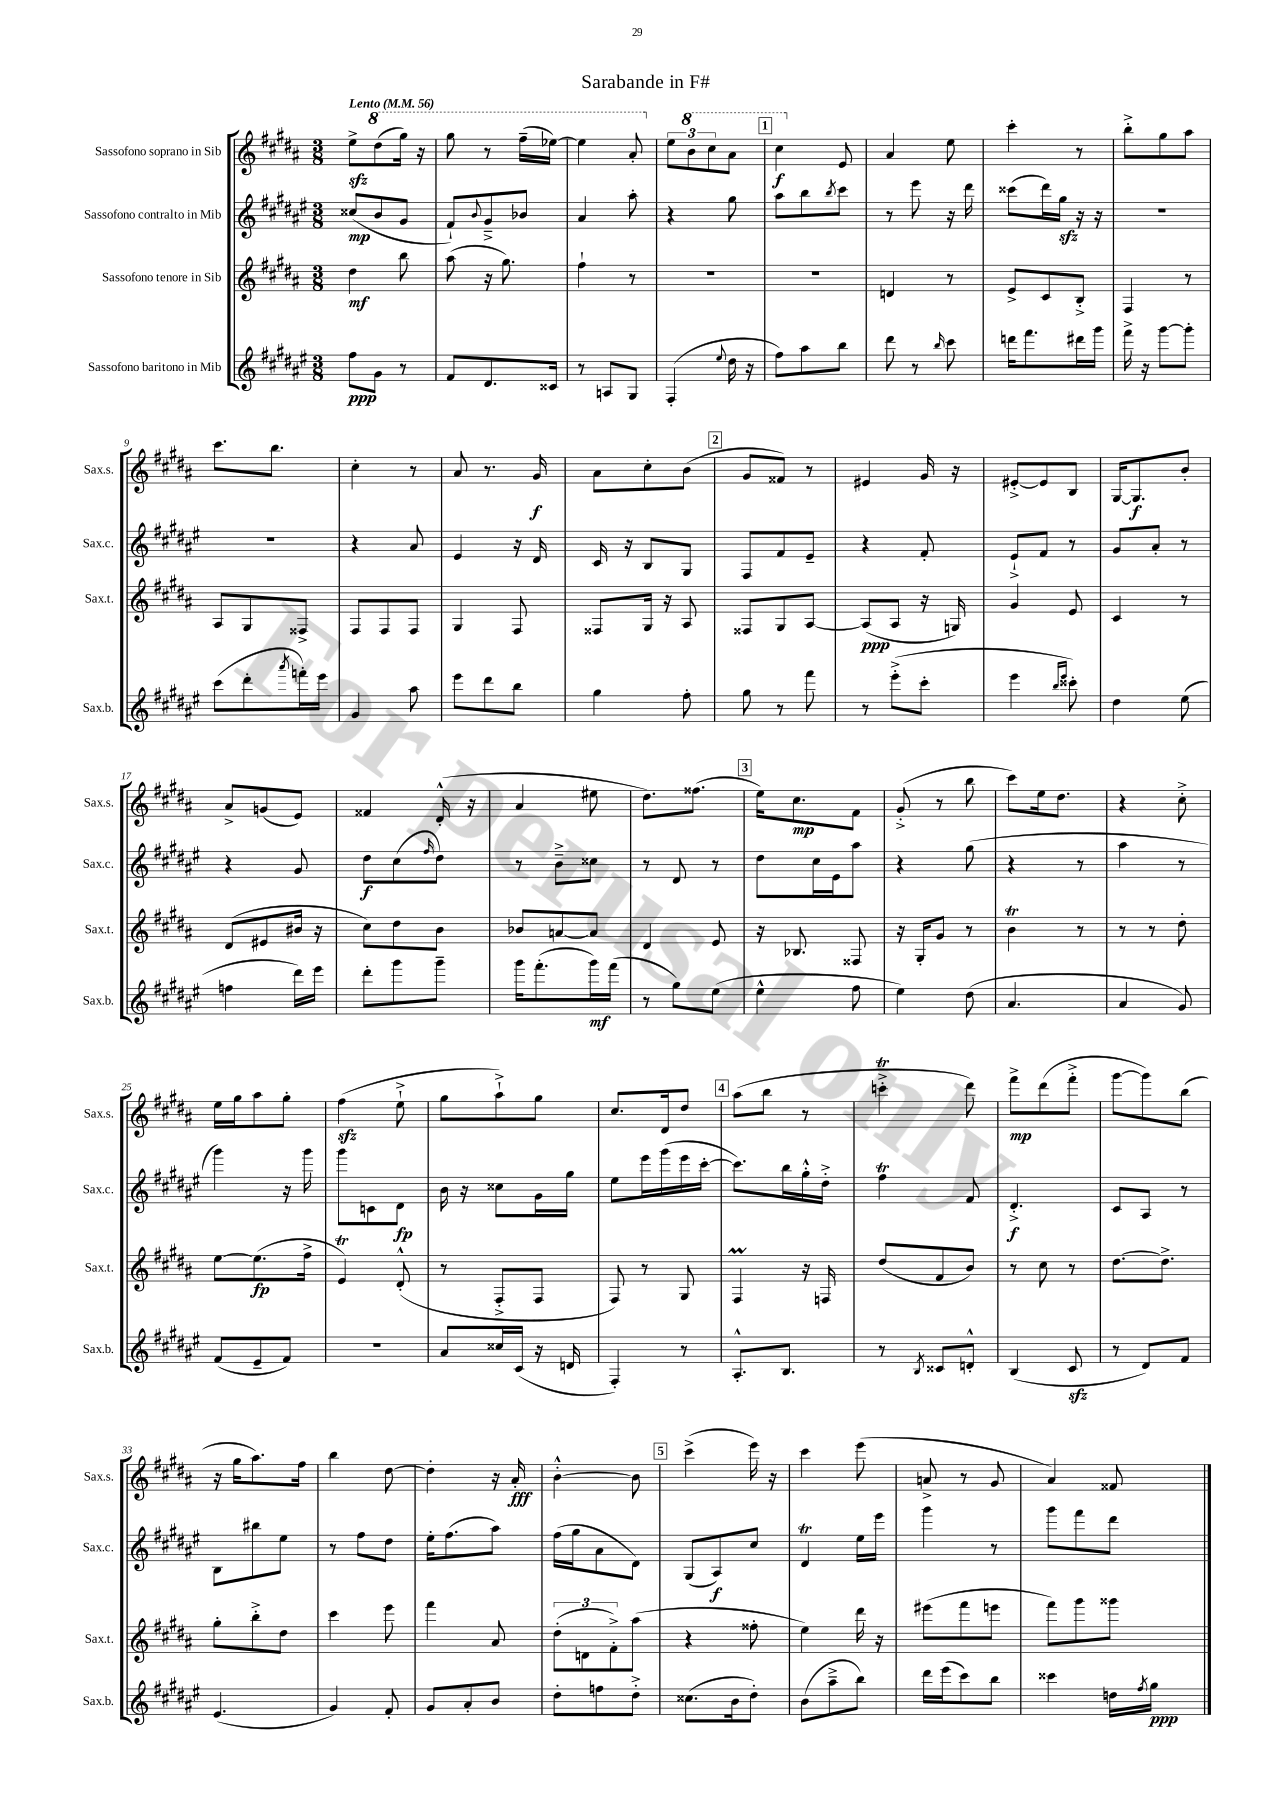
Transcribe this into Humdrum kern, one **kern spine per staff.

**kern	**kern	**kern	**kern
*staff4	*staff3	*staff2	*staff1
*clefG2	*clefG2	*clefG2	*clefG2
*k[f#c#g#d#a#e#]	*k[f#c#g#d#a#]	*k[f#c#g#d#a#e#]	*k[f#c#g#d#a#]
*M3/8	*M3/8	*M3/8	*M3/8
*MM56	*MM56	*MM56	*MM56
8ff#	4dd#	(8cc##	8ee^
8g#	.	8b	(8ddd#
8r	8bb	8g#	16ggg#)
.	.	.	16r
=	=	=	=
8f#	(8aa#	8f#`)	8ggg#
.	.	8qqb	.
8.d#	16r	8g#~^	8r
.	8.gg#)	.	.
.	.	8b-	(16fff#~
16c##	.	.	[16eee-)
=	=	=	=
8r	4ff#`	4a#	4eee-]
8A	.	.	.
8G#	8r	8aa#'	8aa#'
=	=	=	=
(4F#'	4.r	4r	12ee
.	.	.	12bb
.	.	.	12ccc#
8qqee#	.	.	.
16dd#	.	8gg#	8aa#
16r	.	.	.
=	=	=	=
8ff#)	4.r	8aa#	4ccc#
8aa#	.	8bb	.
.	.	8qbb	.
8bb	.	8ccc#	8e
=	=	=	=
8ddd#	4d	8r	4a#
8r	.	8eee#	.
16qqbb	.	.	.
8ccc#	8r	16r	8ee
.	.	16ddd#	.
=	=	=	=
16ddd	8e^	(8ccc##	4ccc#'
8.fff#	.	.	.
.	8c#	16ddd#)	.
.	.	16gg#	.
16ddd#	8B'^	16r	8r
16ggg#	.	16r	.
=	=	=	=
16fff#^	4F#	4.r	8bb'^
16r	.	.	.
[8ggg#	.	.	8gg#
8ggg#']	8r	.	8aa#
=	=	=	=
(8ccc#	8A#	4.r	8.ccc#
8ddd#'	8G#	.	.
.	.	.	8.bb
8qaaa#	.	.	.
16fff')	8F##^	.	.
16eee#	.	.	.
=	=	=	=
4g#	8F#	4r	4cc#'
.	8F#	.	.
8aa#	8F#	8a#	8r
=	=	=	=
8eee#	4G#	4e#	8a#
8ddd#	.	.	8.r
8bb	8F#	16r	.
.	.	16d#	16g#
=	=	=	=
4gg#	8F##	16c#	8a#
.	.	16r	.
.	16G#	8B	8cc#'
.	16r	.	.
8ff#'	8A#	8G#	(8b
=	=	=	=
8gg#	8F##	8F#	8g#
8r	8G#	8f#	8f##)
8fff#	[8A#	8e#~	8r
=	=	=	=
8r	(8A#]	4r	4e#
(8eee#'^	8A#	.	.
8ccc#'	16r	8f#'	16g#
.	16G)	.	16r
=	=	=	=
4eee#	4g#	8e#`^	[8e#'^
.	.	8f#	8e#]
16qqbb	.	.	.
16qqeee#	.	.	.
8ccc##')	8e	8r	8B
=	=	=	=
4dd#	4c#	8g#	[16G#
.	.	.	8.G#]
.	.	8a#'	.
(8ee#	8r	8r	8b'
=	=	=	=
4ff	(8d#	4r	8a#^
.	8e#	.	(8g
16ddd#)	16b#	8g#	8e)
16eee#	16r	.	.
=	=	=	=
8ddd#'	8cc#)	8dd#	4f##
8ggg#	8dd#	(8cc#	.
.	.	16qqff#	.
8ggg#~	8b	8dd#)	(16d#'^^
.	.	.	16r
=	=	=	=
16ggg#	8b-	8r	4a#
(8.fff#'	.	.	.
.	[8a	8b~^	.
16ggg#)	8a]	8cc##	8ee#
(16fff#	.	.	.
=	=	=	=
8r	4d#	8r	8.dd#)
8gg#)	.	8d#	.
.	.	.	(8.ff##
(8ee#	8e	8r	.
=	=	=	=
4ee#^^	16r	8dd#	16ee)
.	8.B-	.	8.cc#
.	.	16cc#	.
.	.	16e#	.
8ff#	8F##	8aa#	8f#
=	=	=	=
4ee#)	16r	4r	(8g#'^
.	16G#'	.	.
.	8g#	.	8r
(8dd#	8r	(8gg#	8bb
=	=	=	=
4.a#	4b	4r	8ccc#)
.	.	.	16ee
.	.	.	8.dd#
.	8r	8r	.
=	=	=	=
4a#	8r	4aa#	4r
.	8r	.	.
8g#)	8dd#'	8r	8cc#'^
=	=	=	=
(8f#	[8ee	4ggg#)	16ee
.	.	.	16gg#
8e#~	(8.ee]	.	8aa#
8f#)	.	16r	8gg#'
.	16ff#^	16ggg#	.
=	=	=	=
4.r	4e)	8ggg#	(4ff#
.	.	8c	.
.	(8d#'^^	8d#	8ee`^
=	=	=	=
8a#	8r	16b	8gg#
.	.	16r	.
16cc##	8F#'^	8cc##	8aa#`^)
(16c#	.	.	.
16r	8F#	16g#	8gg#
16d	.	16gg#	.
=	=	=	=
4F#')	8F#)	8ee#	8.cc#
.	8r	16eee#	.
.	.	(16ggg#	16d#
8r	8G#	16eee#	8dd#
.	.	[16ccc#'	.
=	=	=	=
8.A#'^^	4F#	8.ccc#])	(8aa#
.	.	.	8bb
8.B	.	16bb	.
.	16r	16gg#'^^	8r
.	16F	16dd#'^	.
=	=	=	=
8r	(8dd#	4ff#	4ccc'^
8qB	.	.	.
8c##	8f#	.	.
8d'^^	8b)	8f#	8ddd#)
=	=	=	=
(4B	8r	4.d#'^	8fff#^
.	8cc#	.	(8ddd#
8c#	8r	.	8fff#'^
=	=	=	=
8r	[8.dd#	8c#	[8ggg#
8d#)	.	8A#	8ggg#])
.	8.dd#^]	.	.
8f#	.	8r	(8bb
=	=	=	=
(4.e#	8gg#'	8B	16r
.	.	.	16gg#
.	8bb'^	8bb#	8.aa#)
.	8dd#	8ee#	.
.	.	.	16ff#
=	=	=	=
4g#)	4ccc#	8r	4bb
.	.	8ff#	.
8f#'	8eee	8dd#	[8dd#
=	=	=	=
8g#	4fff#	16ee#'	4dd#']
.	.	(8.ff#	.
8a#'	.	.	.
8b	8a#	8aa#)	16r
.	.	.	16a#'
=	=	=	=
8dd#'	(12dd#'	(16ff#	[4b'^^
.	.	16gg#	.
.	12d	.	.
8ff	.	8a#	.
.	12f#'^)	.	.
8dd#'^	(8aa#	8d#)	8b]
=	=	=	=
(8.cc##	4r	(8G#	(4ccc#^
.	.	8A#)	.
16b	.	.	.
8dd#')	8ff##'	8cc#	16eee)
.	.	.	16r
=	=	=	=
(8b	4ee)	4d#	4ccc#
8aa#~^	.	.	.
8bb)	16ddd#	16ee#	(8eee
.	16r	16eee#	.
=	=	=	=
16ddd#	(8eee#	4ggg#	8a^
(16eee#	.	.	.
8ccc#)	8fff#	.	8r
8bb	8eee	8r	8g#
=	=	=	=
4ccc##	8fff#)	8ggg#	4a#)
.	8ggg#	8fff#	.
16dd	8ggg##	8ddd#	8f##
8qff#	.	.	.
16gg#	.	.	.
==	==	==	==
*-	*-	*-	*-
